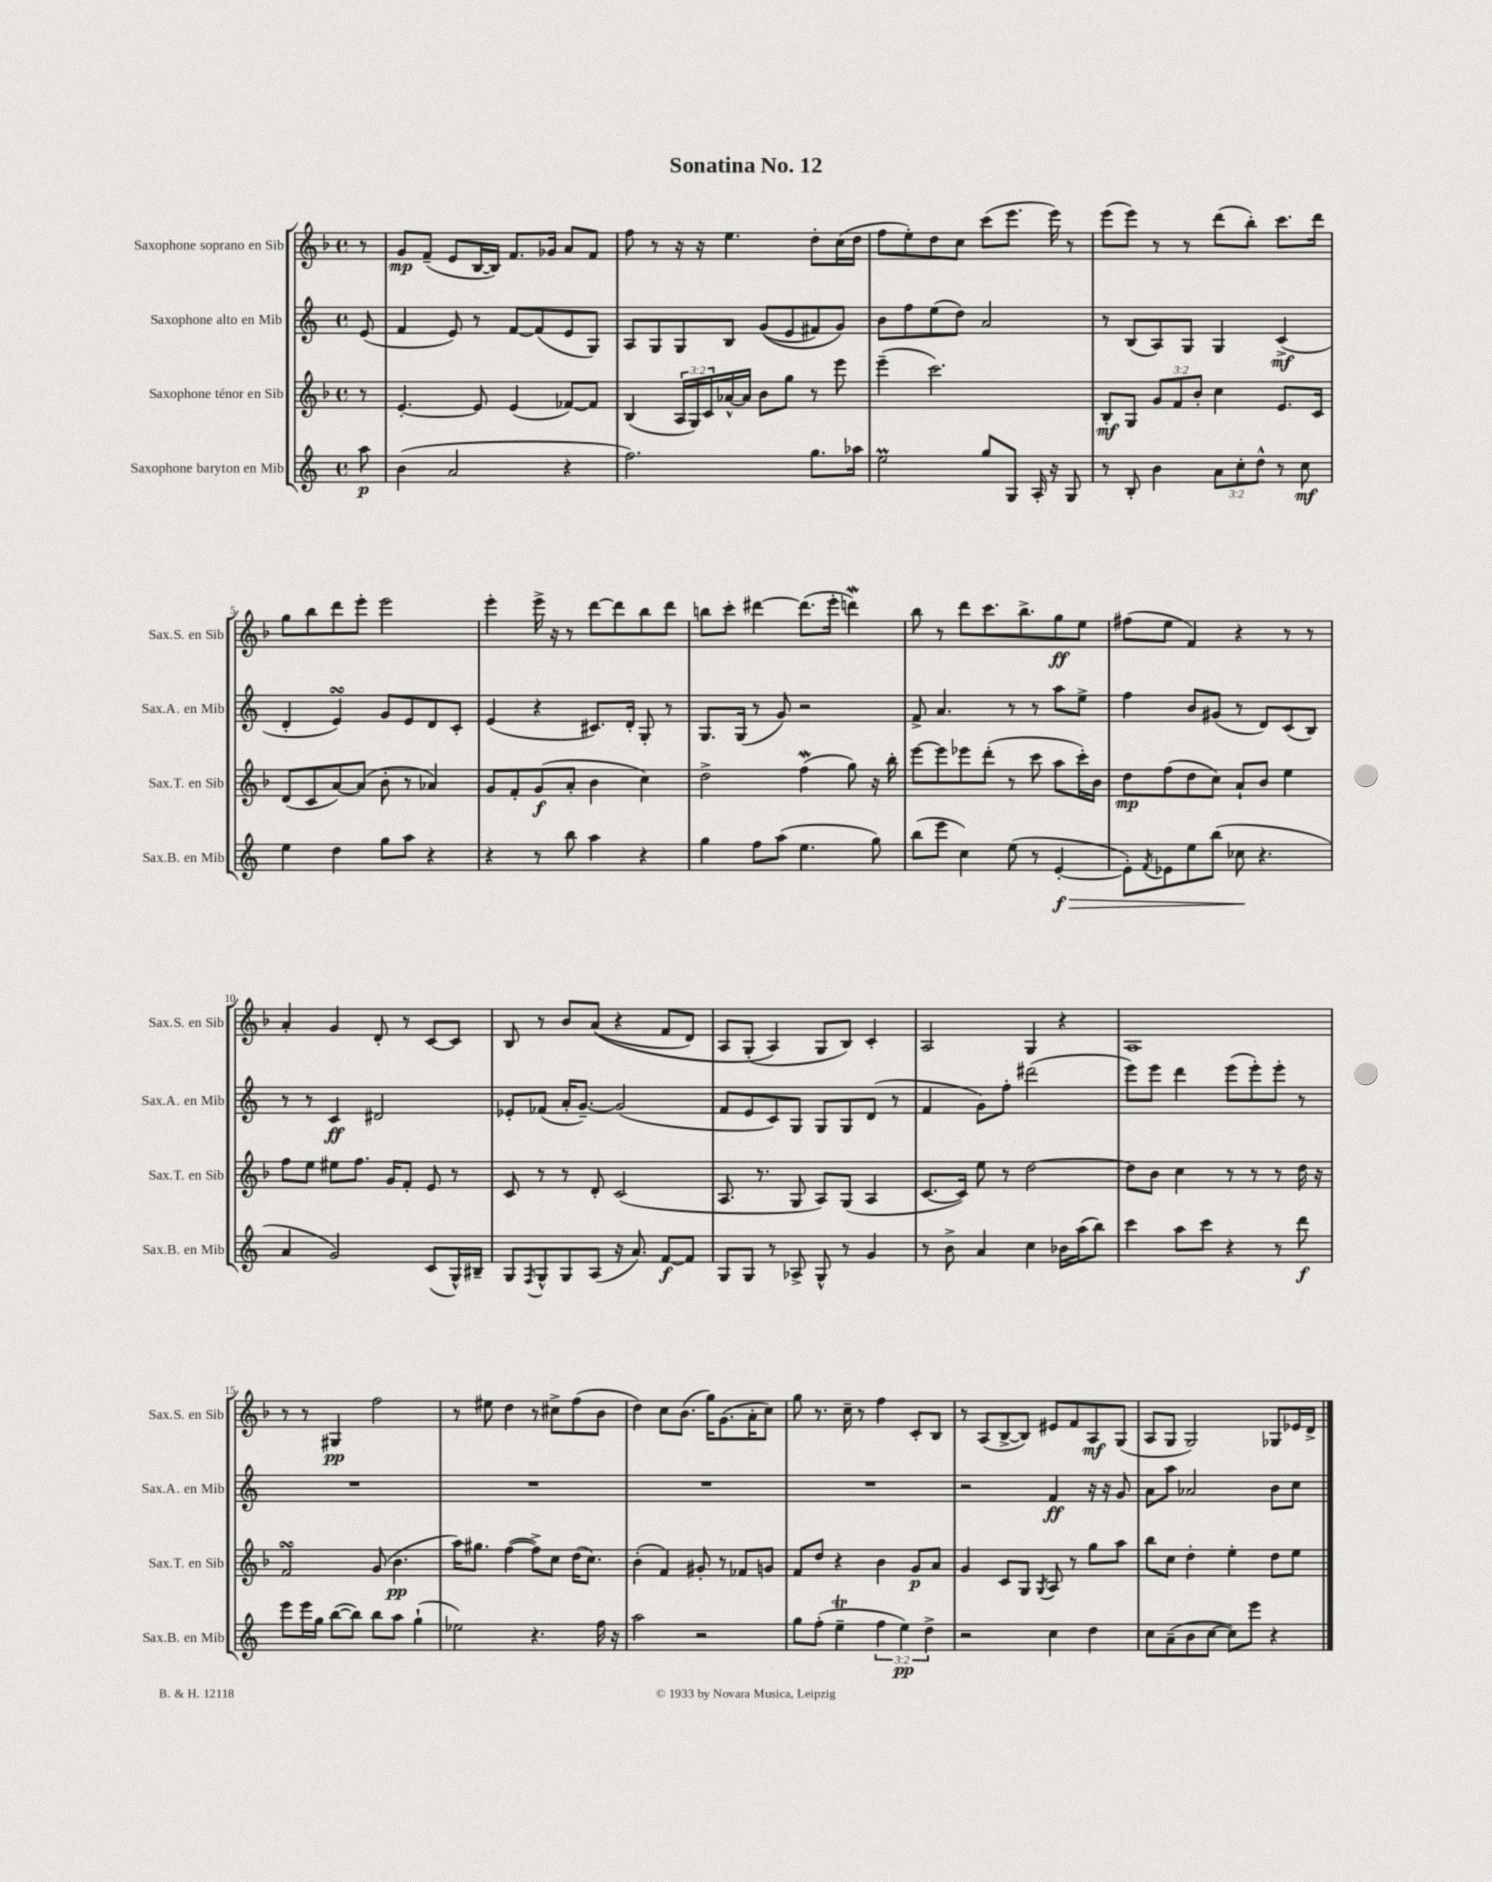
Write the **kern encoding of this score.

**kern	**kern	**kern	**kern
*staff4	*staff3	*staff2	*staff1
*clefG2	*clefG2	*clefG2	*clefG2
*k[]	*k[b-]	*k[]	*k[b-]
*M4/4	*M4/4	*M4/4	*M4/4
*met(c)	*met(c)	*met(c)	*met(c)
8aa\	8r	(8e/	8r
=	=	=	=
(4b\	[4.e'/	4f/	8g/L
.	.	.	(8f~/J
2a/	.	8e/)	8e/L
.	8e/]	8r	[16B-/L
.	.	.	16B-/]JJ)
.	(4e/	[8f/L	8.f/L
.	.	(8f/]	.
.	.	.	16g-/Jk
4r	[8f-/L)	8e/	8a/L
.	8f-/]J	8G/J)	8f/J
=	=	=	=
2.ff\)	(4B-/	8A/L	8ff\
.	.	8G/	8r
.	24A/LL	8G/	16r
.	24G/)	.	.
.	.	.	16r
.	24c/	.	.
.	[16a-^^/	8B/J	4.ee\
.	16a-/]JJ	.	.
.	8b-\L	&((8g/L	.
.	8gg\J	8e/	.
8.gg\L	8r	8f#/)	8dd'\L
.	8eee\	8g/J&)	(16cc\L
16aa-\Jk	.	.	16dd\JJ
=	=	=	=
2ee\	(4eee~\	8b\L	8ff\L
.	.	8ff\	8ee'\)
.	2.ccc\)	(8ee\	8dd\
.	.	8dd\J)	8cc\J
8gg/L	.	2a/	(8ccc\L
8G/J	.	.	8.eee\J
16A'/	.	.	.
16r	.	.	16eee\)
8G/	.	.	8r
=	=	=	=
8r	8B-'/L	8r	(8eee\L
8B'/	8G/J	(8B/L	8eee\J)
4b\	12g/L	8A/)	8r
.	12f/	.	.
.	.	8G/J	8r
.	12b-'/J	.	.
12a\L	4cc\	4G/	(8ddd\L
12cc'\	.	.	.
.	.	.	8bb-'\J)
12dd^^\J	.	.	.
8r	8.e/L	(4c^/	8.ccc\L
8cc\	.	.	.
.	16c/Jk	.	16ddd\Jk
=	=	=	=
4ee\	(8d/L	4d'/	8gg\L
.	8c/	.	8bb-\
4dd\	[8a/)	4e/)	8ddd\
.	(8a/]J	.	8eee'\J
8gg\L	8b-'\	8g/L	2eee\
8aa\J	8r	8e/	.
4r	4a-/)	8d/	.
.	.	8c'/J	.
=	=	=	=
4r	8g/L	(4e/	4eee'\
.	8f'/	.	.
8r	(8g/	4r	16eee^\
.	.	.	16r
8bb\	8a'/J	.	8r
4aa\	4b-\	8.c#/L)	[8ddd\L
.	.	.	8ddd\]
.	.	16d'/Jk	.
4r	4cc\)	8G'/	8bb-\
.	.	8r	8ddd\J
=	=	=	=
4gg\	2dd^\	8.G/L	8bb\L
.	.	.	8ccc'\J
.	.	(16G/Jk	.
8ff\L	.	8r	[4ddd#\
(8aa\J	.	8g/)	.
4.ee\	(4ff\	2r	(8.ddd#\]L
.	.	.	16eee'\Jk
.	8gg\)	.	4ddd\)
8gg\)	16r	.	.
.	16bb-'\	.	.
=	=	=	=
(8bb\L	[8eee\L	8f^/	8bb-\
8eee\J	8eee\]	4.a/	8r
4cc\)	8eee-\	.	8ddd\L
.	(8ddd'\J	.	8.ccc\
(8ee\	8r	8r	.
.	.	.	8.bb-^\
8r	8ccc\	8r	.
[4e'/	8aa\L	8aa\L	8gg\
.	16ccc'\L)	8ee^\J	8ee\J
.	16b-\JJ	.	.
=	=	=	=
8e'\]L)	8dd\L	4ff\	(8ff#\L
8qf/	.	.	.
8e-\	(8ff\	.	8ee\J
8ee\	8dd\	8b/L	4f/)
(8bb\J	8cc\J)	(8g#/J	.
8cc-\	8a`/L	8r	4r
4.r	8b-/J	8d/L)	.
.	4ee\	(8c/	8r
.	.	8B/J)	8r
=	=	=	=
4a/	8ff\L	8r	4a'/
.	8ee\J	8r	.
2g/)	8ee#\L	4c/	4g/
.	8.ff\J	.	.
.	.	2d#/	8d'/
.	16g/LK	.	.
.	8f'/J	.	8r
(8c/L	8e/	.	[8c/L
16G^^/L)	8r	.	8c/]J
16B#~/JJ	.	.	.
=	=	=	=
8G/L	8c/	8e-'/L	8B-/
8qF/	.	.	.
8G^^/	8r	(8f-/J	8r
8G/	8r	16a'/LK	8b-/L
.	.	[8.g~/J)	.
(8A/J	8d'/	.	&((8a/J
16r	(2c/	(2g/]	4r
8.a/)	.	.	.
[8f/L	.	.	8f/L
8f/]J	.	.	8d/J)
=	=	=	=
8G/L	8.A/	8f/L	8A/L
8G/J	.	8e/	(8G'/J
.	8.r	.	.
8r	.	8c/)	4A/&)
8A-^/	8G/	8G/J	.
8G^^/	8A/L)	8G/L	8G/L
8r	(8G/J	8G/	8B-/J)
4g/	4A/	(8d/J	4c'/
.	.	8r	.
=	=	=	=
8r	[8.c/L	4f/	2A/
8b^\	.	.	.
.	16c/]Jk)	.	.
4a/	8ee\	8g\L)	.
.	8r	8ff'\J	.
4cc\	[2dd\	(2ddd#\	4G/
16b-\LL	.	.	4r
(16aa\J	.	.	.
8bb\J)	.	.	.
=	=	=	=
4ccc\	8dd\]L	8eee\L)	1A
.	8b-\J	8eee\J	.
8aa\L	4cc\	4ddd\	.
8ccc\J	.	.	.
4r	8r	(8eee\L	.
.	8r	8eee'\)	.
8r	8r	8eee'\J	.
8ddd\	16dd\	8r	.
.	16r	.	.
=	=	=	=
8eee\L	2f/	1r	8r
16eee\L	.	.	8r
16gg\JJ	.	.	.
([8bb\L	.	.	4G#/
8bb\]J)	.	.	.
8bb\L	(8g/	.	2ff\
8aa\J	4.b-\	.	.
(4gg`\	.	.	.
=	=	=	=
2ee-\)	16aa\LK)	1r	8r
.	8.gg#\J	.	.
.	.	.	8ee#\
.	([4ff\	.	4dd\
4.r	8ff^\]L)	.	8r
.	8cc\J	.	8cc#^\L
.	(16dd\LK	.	(8ff\
.	8.cc\J)	.	.
16ff\	.	.	8b-\J
16r	.	.	.
=	=	=	=
2aa\	(4b-'\	1r	4dd\)
.	4f/)	.	8cc\L
.	.	.	(8.b-\J
2r	8g#'/	.	.
.	.	.	16gg\LK)
.	8r	.	(8.g\
.	8f-/L	.	.
.	.	.	16a'\K
.	8g/J	.	8cc\J)
=	=	=	=
8gg\L	8f/L	1r	8gg\
(8ff'\J	8dd/J	.	8.r
4ee~\	4r	.	.
.	.	.	16cc~\
.	.	.	8r
6ff\	4b-\	.	4ff\
6ee\)	.	.	.
.	8g/L	.	8c'/L
6dd^\	.	.	.
.	8a/J	.	8B-/J
=	=	=	=
2r	4g/	2r	8r
.	.	.	(8A/L
.	8c/L	.	[8B-^/
.	8G/J	.	8B-/]J)
.	8qG/	.	.
4cc\	8A/	4f/	8e#/L
.	8r	.	8f/
4dd\	8gg\L	16r	8A/
.	.	16r	.
.	8aa\J	8g/	(8G/J
=	=	=	=
8cc\L	8bb-\L	8a\L	8A/L
(8a~\	8cc\J	8aa\J	8G/J
8b\	4dd'\	2a-/	2G/)
[8cc\J	.	.	.
8cc\]L)	4ee'\	.	.
8eee\J	.	.	.
4r	8dd\L	8b\L	8G-/L
.	8ee\J	8cc\J	16e-/L
.	.	.	16d^/JJ
==	==	==	==
*-	*-	*-	*-
